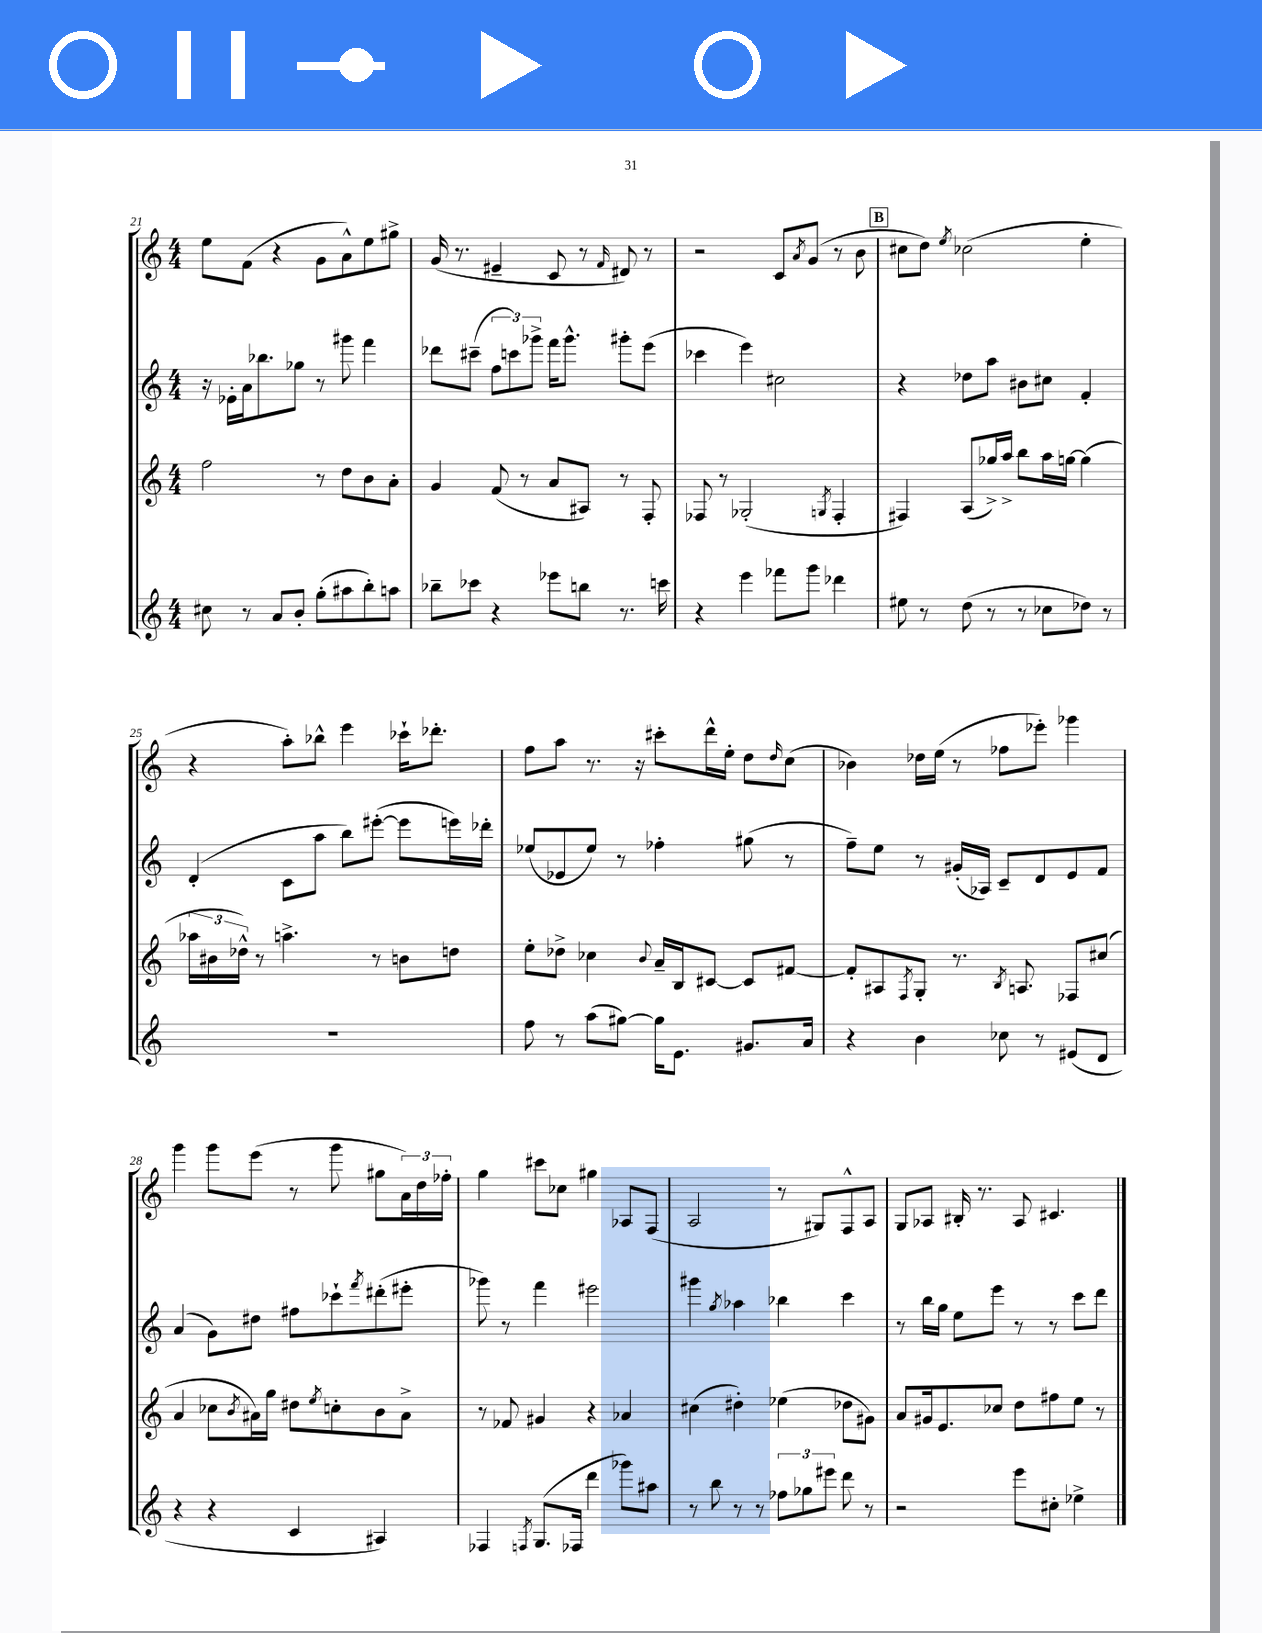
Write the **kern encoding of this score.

**kern	**kern	**kern	**kern
*part4	*part3	*part2	*part1
*staff4	*staff3	*staff2	*staff1
*clefG2	*clefG2	*clefG2	*clefG2
*k[]	*k[]	*k[]	*k[]
*M4/4	*M4/4	*M4/4	*M4/4
=21	=21	=21	=21
8cc#X\	2ff\	16r	8ee\L
.	.	16e-X'\LL	.
8r	.	16a\J	(8f\J
.	.	8.bb-X\	.
8a/L	.	.	4r
8b'/J	.	8gg-X\J	.
(8gg'\L	8r	8r	8g\L
8aa#X\	8dd\L	8ggg#X\	8a^^\)
8bb'\)	8b\	4fff\	8ee\
8aan\J	8a'\J	.	8gg#X^\J
=22	=22	=22	=22
8bb-X~\L	4g/	8ddd-X\L	(16g/
.	.	.	8.r
8ccc-X\J	.	(8ccc#X~\J	.
4r	(8f/	12ff\L	4e#X~/
.	.	12cccn\)	.
.	8r	.	.
.	.	12ggg-X^\J	.
8eee-X\L	8a/L	16fff\KL	8c/
.	.	8.ggg-^^\J	.
8bbn\J	8A#X/J)	.	8r
.	.	.	16qqf/
8.r	8r	8ggg#X'\L	8d#X/)
.	8F'/	(8eee\J	8r
16cccn\	.	.	.
=23	=23	=23	=23
4r	8F-X/	4ccc-X\	2r
.	8r	.	.
4eee\	(2G-X'/	4eee\)	.
8fff-X\L	.	2cc#X\	8c/L
.	.	.	8qa/
8ggg\J	.	.	(8g/J
.	8qGn/	.	.
4ddd-X\	4F-'/	.	8r
.	.	.	8b\
!!LO:REH:place=s1:t=B
=24	=24	=24	=24
8ee#X\	4F#X/)	4r	8cc#X\L
8r	.	.	8dd\J)
.	.	.	8qee/
(8dd\	(8A/L	8dd-X\L	(2cc-X\
8r	16gg-X^/L)	8aa\J	.
.	16aa^/JJ	.	.
8r	8bb\L	8b#X\L	.
8cc-X\L	16aa\L	8cc#X\J	.
.	[16ggn\JJ	.	.
8dd-X\J)	(4gg\]	4f'/	4ee'\
8r	.	.	.
!!LO:LB:g=z
=25	=25	=25	=25
1r	24aa-X\LL	(4d'/	4r
.	24b#X\	.	.
.	24dd-X^^\JJ)	.	.
.	8r	.	.
.	4.aan^\	8c\L	8aa'\L)
.	.	8aa\J	8bb-X^^\J
.	.	8bb\L)	4eee\
.	8r	([8eee#X'\J	.
.	8bn\L	8eee#\L]	16ccc-X`\KL
.	.	.	8.ddd-X'\J
.	8ddn\J	16eeen\L)	.
.	.	16ddd-X'\JJ	.
=26	=26	=26	=26
8ff\	8ee'\L	(8ee-X/L	8ff\L
8r	8dd-X^\J	8e-X/	8aa\J
(8aa\L	4cc-X\	8ee-/J)	8.r
[8gg#X\J)	.	8r	.
.	.	.	16r
.	8qqb/	.	.
16gg#\KL]	16a~/LL	4ff-X'\	8ccc#X'\L
8.e\J	16B/J	.	.
.	[8c#X/J	.	16ddd^^\L
.	.	.	16ee'\JJ
8.g#X/L	8c#/L]	(8gg#X\	8dd\L
.	.	.	16qqdd/
.	[8f#X/J	8r	(8cc\J
16a/Jk	.	.	.
=27	=27	=27	=27
4r	8f#'/L]	8ff~\L)	4b-X\)
.	8A#X/	8ee\J	.
.	8qF/	.	.
4b\	8G'/J	8r	16dd-X\LL
.	.	.	(16ee\JJ
.	8.r	(16g#X'/LL	8r
.	.	16A-X/JJ)	.
8cc-X\	.	8c~/L	8ff-X\L
.	8qB/	.	.
.	8.An/	.	.
8r	.	8d/	8eee-X'\J)
(8e#X/L	8F-X/L	8e/	4ggg-X\
8d/J	(8cc#X/J	8f/J	.
!!LO:LB:g=z
=28	=28	=28	=28
4r	4a/	(4a/	4ggg\
4r	8cc-X\L	8g\L)	8ggg\L
.	8qb/	.	.
.	16a#X\L)	8dd#X\J	(8eee\J
.	16gg\JJ	.	.
4c/	8dd#X\L	8ff#X\L	8r
.	8qee/	.	.
.	8ccn'\	8ccc-X`\	8ggg\
.	.	8qfff/	.
4A#X/)	8b\	(8ddd#X'\	8gg#X\L
.	8a#^\J	8eee#X'\J	24a\L)
.	.	.	24dd\
.	.	.	24ff-X'\JJ
=29	=29	=29	=29
4F-X/	8r	8ggg-X\)	4gg\
.	8f-X/	8r	.
8qFn/	.	.	.
(8.G/L	4g#X/	4fff\	8ccc#X\L
.	.	.	8cc-X\J
16F-X/Jk	.	.	.
4ddd\	4r	2eee#X\	4gg#X\
8ggg-X\L)	4a-X/	.	8A-X/L
8aa#X\J	.	.	(8F/J
=30	=30	=30	=30
8r	(4cc#X\	4ggg#X\	2A/
8bb\	.	.	.
.	.	8qgg/	.
8r	4dd#X'\)	4aa-X\	.
8r	.	.	.
12ff-X\L	(4ee-X\	4bb-X\	8r
12gg-X\	.	.	.
.	.	.	8G#X/L)
12eee#X\J	.	.	.
8ddd\	8dd-X\L	4ccc\	8F^^/
8r	8g#X\J)	.	8A/J
=31	=31	=31	=31
2r	8a/L	8r	8G/L
.	16g#X/k	16bb\LL	8A-X/J
.	8.e/	16gg\JJ	.
.	.	8ee\L	16B#X'/
.	.	.	8.r
.	8cc-X/J	8eee\J	.
8eee\L	8dd\L	8r	8A-/
8cc#X'\J	8ff#X\	8r	4.c#X/
4ee-X^\	8ee\J	8ccc\L	.
.	8r	8ddd\J	.
==	==	==	==
*-	*-	*-	*-
